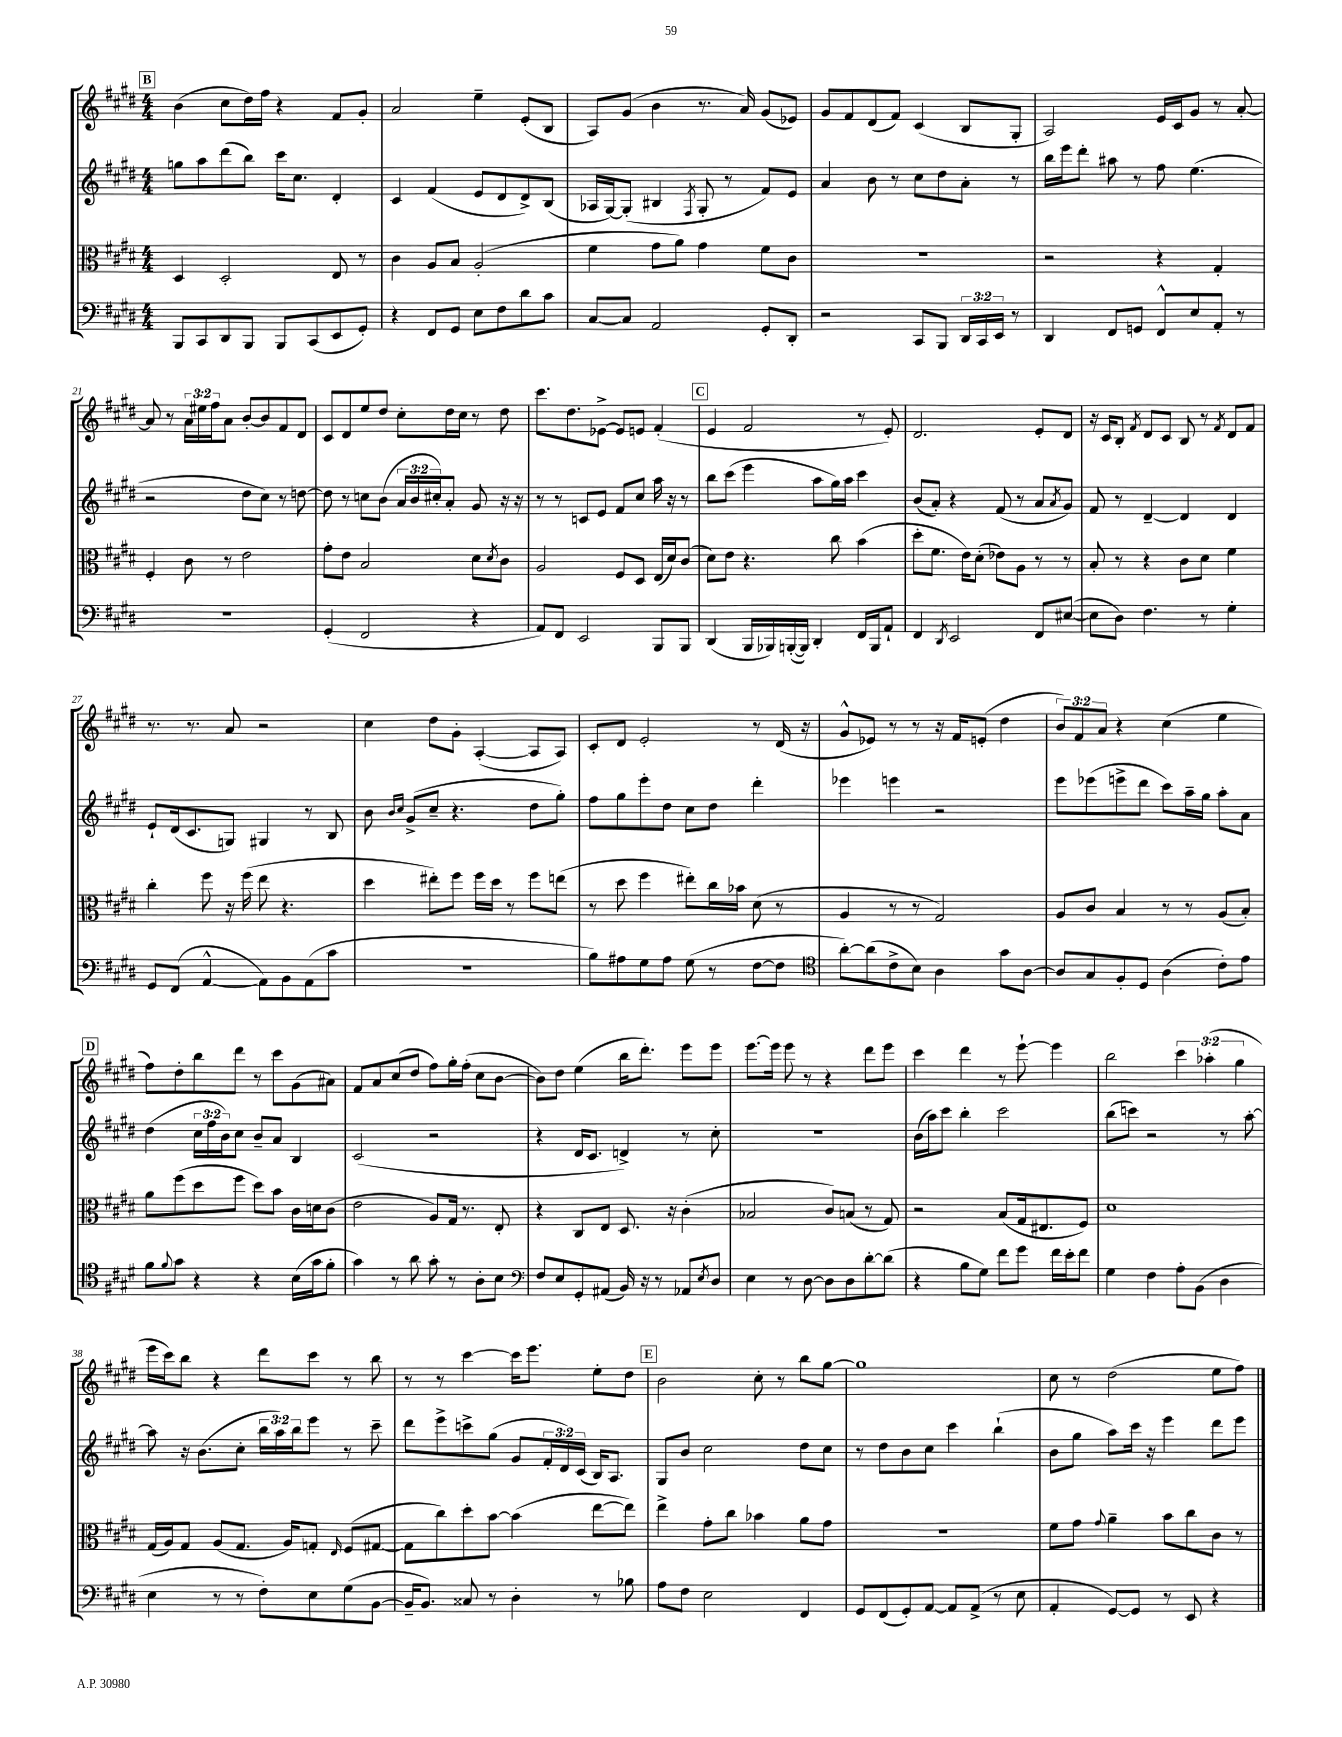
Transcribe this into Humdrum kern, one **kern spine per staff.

**kern	**kern	**kern	**kern
*staff4	*staff3	*staff2	*staff1
*clefF4	*clefC3	*clefG2	*clefG2
*k[f#c#g#d#]	*k[f#c#g#d#]	*k[f#c#g#d#]	*k[f#c#g#d#]
*M4/4	*M4/4	*M4/4	*M4/4
8BBB	4D#	8gg	(4b
8CC#	.	8aa	.
8DD#	2D#'	(8ddd#	8cc#
8BBB	.	8bb)	16dd#)
.	.	.	16ff#
8BBB	.	16ccc#	4r
.	.	8.cc#	.
(8CC#	.	.	.
8EE	8E	4d#'	8f#
8GG#')	8r	.	8g#'
=	=	=	=
4r	4c#	4c#	2a
8FF#	8A	(4f#	.
8GG#	8B	.	.
8E	(2A'	8e	4ee~
8F#	.	8d#	.
8d#	.	8d#^)	(8e'
8c#	.	(8B	8B
=	=	=	=
[8C#	4f#	16A-	8A)
.	.	[16G#)	.
8C#]	.	(8G#']	(8g#
2AA	8g#	4B#	4b
.	8a)	.	.
.	.	8qF#	.
.	4g#	8G#'	8.r
.	.	8r	.
.	.	.	16a)
8GG#'	8f#	8f#)	(8g#
8DD#'	8c#	8e	8e-)
=	=	=	=
2r	1r	4a	8g#
.	.	.	8f#
.	.	8b	(8d#
.	.	8r	8f#)
8CC#	.	8cc#	(4c#
8BBB	.	8dd#	.
24DD#	.	8a'	8B
24CC#	.	.	.
24EE	.	.	.
8r	.	8r	8G#'
=	=	=	=
4DD#	2r	16bb	2A)
.	.	16eee	.
.	.	8ddd#'	.
8FF#	.	8aa#	.
8GG	.	8r	.
8FF#^^	4r	8ff#	16e
.	.	.	16c#
8E	.	(4.ee	8g#
8AA'	4G#'	.	8r
8r	.	.	[8a'
=	=	=	=
1r	4F#'	2r	8a]
.	.	.	8r
.	8c#	.	24a
.	.	.	24ee#
.	.	.	24ff#
.	8r	.	8a
.	2e	8dd#	[8b'
.	.	8cc#)	8b]
.	.	8r	8f#
.	.	[8dd	8d#
=	=	=	=
(4GG#'	8g#'	8dd]	8c#
.	8e	8r	8d#
2FF#	2B	8cc	8ee
.	.	(8b	8dd#
.	.	24a	8cc#'
.	.	24b	.
.	.	24cc#')	.
.	.	8a'	16dd#
.	.	.	16cc#
4r	8d#	8g#	8r
.	8qd#	.	.
.	8c#	16r	8dd#
.	.	16r	.
=	=	=	=
8AA)	2A	8r	8.ccc#
8FF#	.	8r	.
.	.	.	8.dd#
2EE	.	8c	.
.	.	8e	[8e-^
.	8F#	8f#	8e-]
.	8D#	8cc#	8e
8BBB	(16E	16aa	(4f#'
.	16d#)	16r	.
8BBB	(8c#	8r	.
=	=	=	=
(4DD#	8d#)	8bb	4e
.	8e	(8ccc#	.
16BBB	4.r	4eee	2f#
16BBB-)	.	.	.
([16BBB'	.	.	.
16BBB])	.	.	.
4DD#'	.	8aa	.
.	8cc#	16gg#)	.
.	.	16aa	.
16FF#	(4b	4ccc#	8r
16BBB	.	.	.
8AA`	.	.	8e')
=	=	=	=
4FF#	8dd#'	(8b	2.d#
.	8.f#	8a')	.
8qDD#	.	.	.
2EE	.	4r	.
.	16e)	.	.
.	(8d#'	.	.
.	8e-)	(8f#	.
.	8A	8r	.
8FF#	8r	8a	8e'
.	.	8qa	.
([8E#	8r	8g#)	8d#
=	=	=	=
8E#]	8B'	8f#	16r
.	.	.	16c#
8D#)	8r	8r	8B'
.	.	.	8qf#
4.F#	4r	[4d#~	8d#
.	.	.	8c#
.	8c#	4d#]	8B
8r	8d#	.	8r
.	.	.	8qf#
4G#'	4f#	4d#	8d#
.	.	.	8f#
=	=	=	=
8GG#	4cc#'	8e`	8.r
(8FF#	.	(16d#	.
.	.	8.c#	8.r
[4AA^^	8ff#	.	.
.	16r	8G)	8a
.	(16ff#	.	.
8AA])	8ee	4G#	2r
8BB	4.r	.	.
(8AA	.	8r	.
8c#	.	8B	.
=	=	=	=
1r	4dd#	8b	4cc#
.	.	16qqb	.
.	.	16qqcc#	.
.	.	(8g#^	.
.	8ee#')	8cc#~	8dd#
.	8ff#	4.r	8g#'
.	16ff#	.	([4A'
.	16dd#	.	.
.	8r	.	.
.	8ff#	8dd#	8A]
.	(8ee	8gg#')	8A)
=	=	=	=
8B)	8r	8ff#	8c#'
8A#	8dd#	8gg#	8d#
8G#	4ff#	8eee'	2e'
8A#	.	8dd#	.
(8G#	8ee#')	8cc#	.
8r	16cc#	8dd#	.
.	16b-	.	.
[8F#	(8d#	4ddd#'	8r
8F#]	8r	.	(16d#
.	.	.	16r
=	=	=	=
*clefC4	*	*	*
[8a')	4A	4eee-	8g#^^
(8a]	.	.	8e-)
8c#^	8r	4eee	8r
8B)	8r	.	8r
4A	2G#)	2r	16r
.	.	.	16f#
.	.	.	(8e'
8g#	.	.	4dd#
[8A	.	.	.
=	=	=	=
8A]	8A	8eee	12b)
.	.	.	12f#
8G#	8c#	(8eee-	.
.	.	.	12a
8F#'	4B	8eee^	4r
8D#	.	8ddd#	.
(4A	8r	8ccc#)	(4cc#
.	8r	16aa~	.
.	.	16gg#	.
8c#')	(8A	8aa'	4ee
8e	8B')	8a	.
=	=	=	=
8f#	8a	(4dd#	8ff#)
8qqf#	.	.	.
8g#	(8ff#	.	8dd#'
4r	8dd#	24cc#	8bb
.	.	24ff#	.
.	.	24b)	.
.	8ff#	8cc#	8ddd#
4r	8dd#)	8b~	8r
.	8b	8a	8ccc#
(16B	16c#	4B	(8g#
16g#	16d	.	.
8f#'	(8c#	.	8a#)
=	=	=	=
4g#)	2e	(2c#	8f#
.	.	.	8a
8r	.	.	(8cc#
8a	.	.	8dd#
8g#'	8A)	2r	8ff#)
8r	16G#	.	16gg#'
.	8.r	.	(16ff#'
8A'	.	.	8cc#
8B	8E'	.	[8b
=	=	=	=
*clefF4	*	*	*
8F#	4r	4r	8b])
8E	.	.	8dd#
8GG#'	8C#	16d#	(4ee
.	.	8.c#	.
(8AA#	8E	.	.
16BB)	8.D#	4d^)	16bb
16r	.	.	8.ddd#')
8r	.	.	.
.	16r	.	.
8AA-	(4c#'	8r	8eee
8qE	.	.	.
8D#	.	8cc#'	8eee
=	=	=	=
4E	2B-	1r	[8.eee
.	.	.	16eee]
8r	.	.	8eee
[8D#	.	.	8r
8D#]	8c#)	.	4r
8D#	(8B	.	.
[8d#'	8r	.	8ddd#
(8d#]	8G#)	.	8eee
=	=	=	=
4r	2r	(16b	4ccc#
.	.	16aa)	.
.	.	8ccc#	.
8B	.	4bb'	4ddd#
8G#)	.	.	.
8f#	(8B	2ccc#	8r
8g#	16G#	.	[8eee`
.	8.E#	.	.
16f#	.	.	4eee]
16e'	.	.	.
8f#	8F#)	.	.
=	=	=	=
4G#	1d#	(8bb	2bb
.	.	8ccc)	.
4F#	.	2r	.
8A'	.	.	6ccc#
(8BB	.	.	.
.	.	.	(6aa-'
4D#	.	8r	.
.	.	.	6gg#
.	.	[8aa'	.
=	=	=	=
4E	(16G#	8aa]	16eee
.	16A)	.	16ccc#)
.	8G#	16r	8bb
.	.	(8.b	.
8r	(8A	.	4r
8r	8.G#	8cc#'	.
8F#')	.	24bb	8ddd#
.	.	24aa)	.
.	16A)	.	.
.	.	24bb	.
8E	8G'	8eee	8ccc#
.	16qqE	.	.
(8G#	(8F#	8r	8r
[8BB	[8G#	8ccc#~	8bb
=	=	=	=
16BB~]	8G#]	8ddd#	8r
8.BB)	.	.	.
.	8cc#)	8eee^	8r
8C##	8dd#'	8ccc^	[4ccc#
8r	[8b	(8gg#	.
4D#'	(4b]	8g#	16ccc#]
.	.	.	8.eee
.	.	24f#'	.
.	.	24d#)	.
.	.	(24c#	.
8r	[8ee	16B)	8ee'
.	.	8.A	.
8B-	8ee])	.	8dd#
=	=	=	=
8A	4ee^	8G#	2b
8F#	.	8b	.
2E	8g#'	2cc#	.
.	8cc#	.	.
.	4b-	.	8cc#'
.	.	.	8r
4FF#	8a	8dd#	8bb
.	8g#	8cc#	[8gg#
=	=	=	=
8GG#	1r	8r	1gg#]
(8FF#	.	8dd#	.
8GG#')	.	8b	.
[8AA	.	8cc#	.
8AA]	.	4ccc#	.
(8AA^	.	.	.
8r	.	(4bb`	.
8E	.	.	.
=	=	=	=
4AA'	8f#	8b	8cc#
.	8g#	8gg#	8r
.	8qqg#	.	.
[8GG#)	4a~	8aa)	(2dd#
8GG#]	.	16ccc#	.
.	.	16r	.
8r	8b	4eee	.
8EE	8cc#	.	.
4r	8c#	8ddd#	8ee
.	8r	8eee	8ff#)
==	==	==	==
*-	*-	*-	*-
